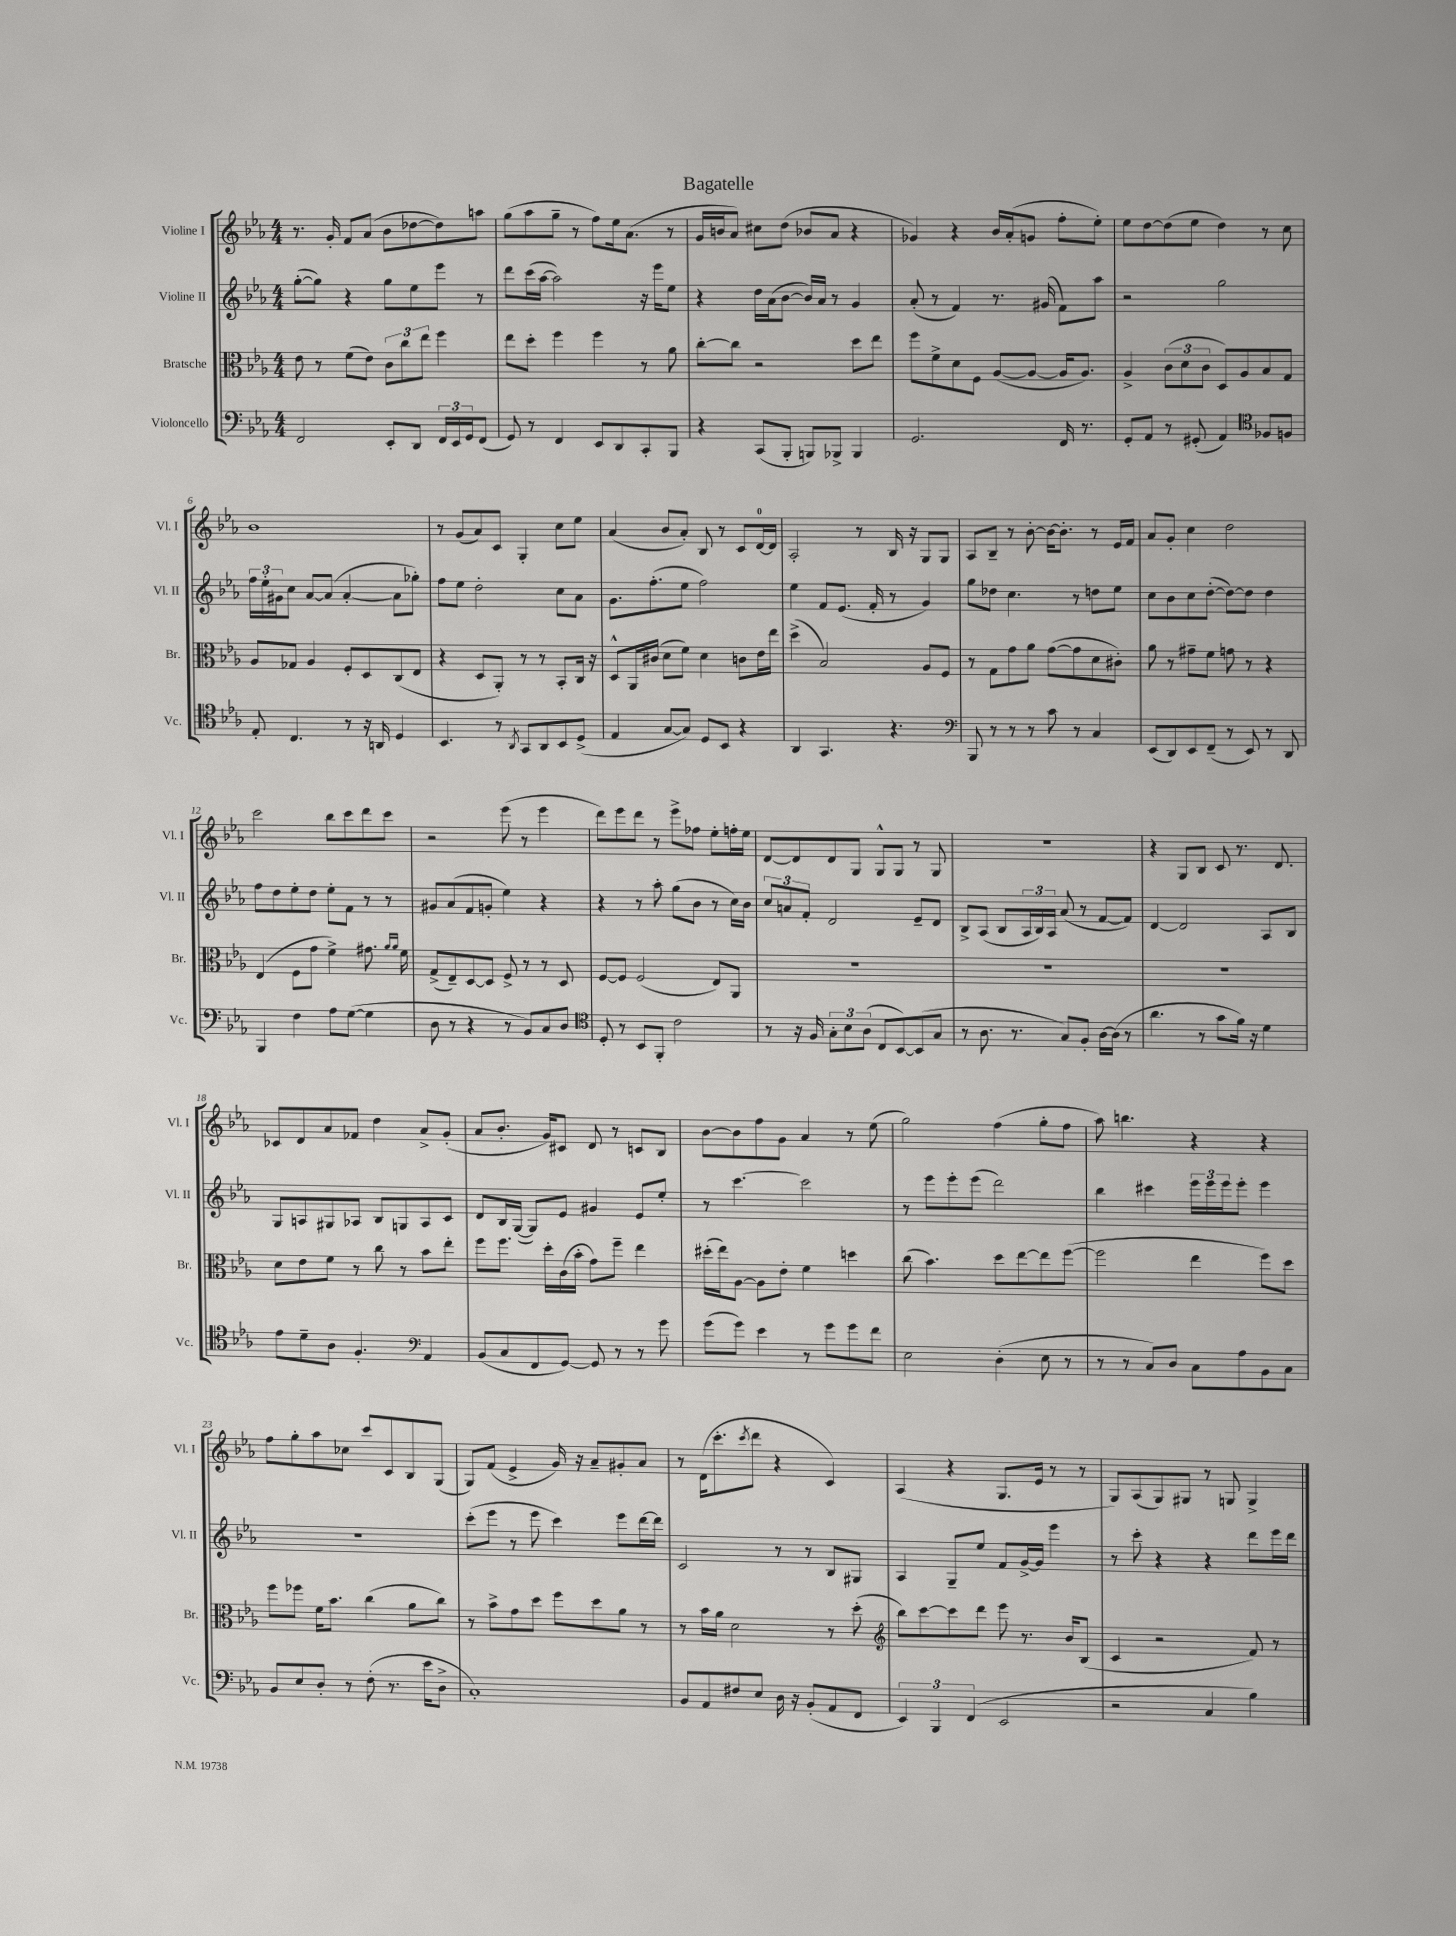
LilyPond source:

\header { title = "Bagatelle" }
<<
\new StaffGroup <<
\new Staff = "s0" \with { instrumentName = "Violine I" shortInstrumentName = "Vl. I" } {
    \clef treble \key ees \major \numericTimeSignature \time 4/4
    r8. g'16-. f'8 aes'8( bes'8 des''8~ des''8) a''8 |
    g''8( aes''8 g''8-- r8 f''8) ees''16 aes'8.( r8 |
    g'16 b'16 aes'8) cis''8 d''8( bes'8 aes'8 r4 |
    ges'4) r4 bes'16 aes'16-.( g'8 f''8-. ees''8-.) |
    ees''8 d''8~ d''8( ees''8 d''4) r8 c''8 |
    bes'1 |
    r8 g'8( aes'8) c'8 g4-. c''8 ees''8 |
    aes'4( bes'8 aes'8-.) bes8 r8 c'8 d'16-0~ d'16 |
    aes2-. r8 bes16 r16 g8 g8 |
    aes8 bes8-- r8 bes'8~-. bes'16~ bes'8.-. r8 ees'16 f'16 |
    aes'8 g'8-. c''4 d''2 |
    c'''2 bes''8 c'''8 d'''8 c'''8 |
    r2 ees'''8( r8 ees'''4 |
    d'''8) ees'''8 d'''8 r8 ees'''8-> fes''8 ees''8-. f''16-. ees''16 |
    d'8~ d'8 d'8 g8 g8-^ g8 r8 g8 |
    R1 |
    r4 g8 bes8 c'8 r8. d'8. |
    ces'8 d'8 aes'8 fes'8 d''4 aes'8-> g'8-.( |
    aes'8 bes'8.-. g'16) cis'8 d'8 r8 c'8 bes8 |
    bes'8~ bes'8 f''8 g'8 aes'4 r8 ees''8( |
    g''2) f''4( g''8-. f''8 |
    aes''8) b''4. r4 r4 |
    f''8 g''8-. aes''8 ces''8 c'''8 c'8 bes8 g8( |
    g8) f'8( ees'4-> g'16) r16 aes'8-- gis'8-. aes'8 |
    r8 d'16( c'''8.-. \acciaccatura { c'''8 } d'''8 r4 c'4) |
    aes4( r4 g8. ees'16 r8 r8 |
    g8) aes8( g8) gis8 r8 g8 g4-> \bar "|." |
}
\new Staff = "s1" \with { instrumentName = "Violine II" shortInstrumentName = "Vl. II" } {
    \clef treble \key ees \major \numericTimeSignature \time 4/4
    g''8~-.( g''8) r4 g''8 ees''8 ees'''8 r8 |
    d'''8 c'''16( aes''16~ aes''2) r16 ees'''16 ees''8 |
    r4 d''16 aes'16( bes'8~ bes'16) aes'16 r8 g'4 |
    aes'8-.( r8 f'4) r8. gis'16( f'8) aes''8 |
    r2 g''2 |
    \tuplet 3/2 { f''16 ees''16-. gis'16 } c''8 aes'8~ aes'8( aes'4~-. aes'8 ges''8-.) |
    f''8 ees''8 d''2-. c''8 aes'8 |
    g'8. f''8.-.( ees''8 f''2) |
    ees''4 f'8 ees'8.( f'16-. r8 g'4) |
    g''8 des''8 c''4. r8 d''8 ees''8 |
    c''8 bes'8 c''8 d''8~-.( d''8~) d''8 d''4 |
    f''8 d''8 ees''8-. d''8 ees''8-. f'8 r8 r8 |
    gis'8 aes'8( f'8 g'8-. ees''4) r4 |
    r4 r8 aes''8-. g''8( bes'8 r8 c''16) bes'16 |
    \tuplet 3/2 { c''8 a'8 f'8-. } d'2 ees'8-- d'8 |
    bes8-> aes8( bes8 \tuplet 3/2 { aes16 bes16) aes16 } aes'8( r8 f'8~ f'8) |
    d'4~ d'2 aes8 bes8 |
    g8 a8 gis8 aes8 bes8 g8 aes8 c'8 |
    d'8 bes16 g16~( g8) ees'8 gis'4 ees'8 ees''8-. |
    r8 c'''4.~ c'''2 |
    r8 ees'''8 ees'''8-. ees'''8( d'''2) |
    bes''4 cis'''4 \tuplet 3/2 { ees'''16 ees'''16 ees'''16 } ees'''8-. ees'''4 |
    R1 |
    c'''8-.( ees'''8 r8 ees'''8 c'''4) ees'''8 d'''16~ d'''16 |
    c'2 r8 r8 bes8 gis8 |
    aes4 g8-- ees''8 f'8 g'16~-> g'16 ees'''4 |
    r8 c'''8-. r4 r4 d'''8 ees'''16 d'''16 \bar "|." |
}
\new Staff = "s2" \with { instrumentName = "Bratsche" shortInstrumentName = "Br." } {
    \clef alto \key ees \major \numericTimeSignature \time 4/4
    ees'8 r8 f'8( ees'8) \tuplet 3/2 { c'8 c''8 ees''8 } f''4 |
    ees''8 d''8-. f''4 f''4 r8 aes'8 |
    c''8~-. c''8 r2 d''8 ees''8 |
    f''8 f'8-> d'8 f8 aes8~( aes8~ aes16 aes8.) |
    aes4-> \tuplet 3/2 { c'8( d'8 c'8 } d8) aes8 bes8 g8 |
    aes8 ges8 aes4 f8-. d8 c8( ees8 |
    r4 d8 aes,8-.) r8 r8 bes,8-. c16 r16 |
    d8-^ aes,16 cis'16( d'8 f'8) d'4 c'8 ees'16 ees''16 |
    d''4->( bes2) aes8 f8 |
    r8 g8 g'8 aes'8 g'8~( g'8 d'8 cis'8-.) |
    aes'8 r8 gis'8-- f'8 g'8 r8 r4 |
    ees4( f8 g'8 f'4->) gis'8. \grace { aes'16 aes'16 } f'16 |
    g8->( ees8--) d8~ d8 f8-> r8 r8 d8 |
    f8~ f8 f2( ees8) aes,8 |
    R1 |
    R1 |
    R1 |
    d'8 ees'8 f'8 r8 c''8 r8 bes'8 ees''8-. |
    f''8 f''8. d''16-. c'16( bes'16-. g'8) f''8-- ees''4 |
    dis''16-.( ees''16) aes8~ aes8 ees'8-. f'4 d''4 |
    c''8( bes'4.) d''8 ees''8~ ees''8 f''8~( |
    f''2 ees''4 f''8) d''8 |
    f''8 fes''8 f'16 bes'8. c''4( aes'8 c''8) |
    r8 bes'8-> g'8 d''8 f''8 d''8 aes'8 r8 |
    r8 bes'16 aes'16 d'2 r8 d''8-.( |
    \clef treble bes''8) c'''8~ c'''8 d'''8 ees'''8 r8. bes'16 bes8( |
    c'4 r2 f'8) r8 \bar "|." |
}
\new Staff = "s3" \with { instrumentName = "Violoncello" shortInstrumentName = "Vc." } {
    \clef bass \key ees \major \numericTimeSignature \time 4/4
    f,2 ees,8-. d,8 \tuplet 3/2 { f,16 ees,16 g,16 } f,8( |
    g,8) r8 f,4 ees,8 d,8 c,8-. bes,,8 |
    r4 c,8( bes,,8-. b,,8) bes,,8-> bes,,4 |
    g,2. f,16 r8. |
    g,8-. aes,8 r8 gis,8-.( aes,4) \clef tenor fes8 f8 |
    ees8-. c4. r8 r16 a,16 d4 |
    bes,4. r8 \acciaccatura { aes,8 } g,8 aes,8 bes,8 d8->( |
    ees4 g8~ g8) d8 bes,8 r4 |
    aes,4 g,4. r4. |
    \clef bass bes,,8 r8 r8 r8 c'8 r8 c4 |
    ees,8( d,8) ees,8 f,8--( r8 ees,8) r8 d,8 |
    bes,,4 f4 aes8 g8~( g4 |
    d8 r8 r4 r8 bes,8) c8 d8 |
    \clef tenor d8-. r8 bes,8 f,8-. c'2 |
    r8 r16 f16 \tuplet 3/2 { g8-. bes8 aes8( } c8 bes,8~) bes,8( g8 |
    r8 aes8. r8. g8) f8-. aes16~ aes16( r8 |
    aes'4. r8 g'8 f'16) r16 d'4 |
    ees'8 d'8-- aes8 f4.-. \clef bass aes,4 |
    bes,8( c8 f,8 g,8~) g,8 r8 r8 g'8 |
    g'8( g'8) ees'4 r8 g'8 g'8 f'8 |
    ees2 d4-.( ees8 r8 |
    r8 r8 c8) d8 c8 aes8 bes,8 c8 |
    bes,8 ees8 d8-. r8 f8-.( r8. ees'16 d8-> |
    c1-.) |
    bes,8 aes,8 fis8 ees8 d16 r16 bes,8-.( aes,8 f,8 |
    \tuplet 3/2 { ees,4) bes,,4 f,4( } ees,2 |
    r2 c4 bes4) \bar "|." |
}
>>
>>
